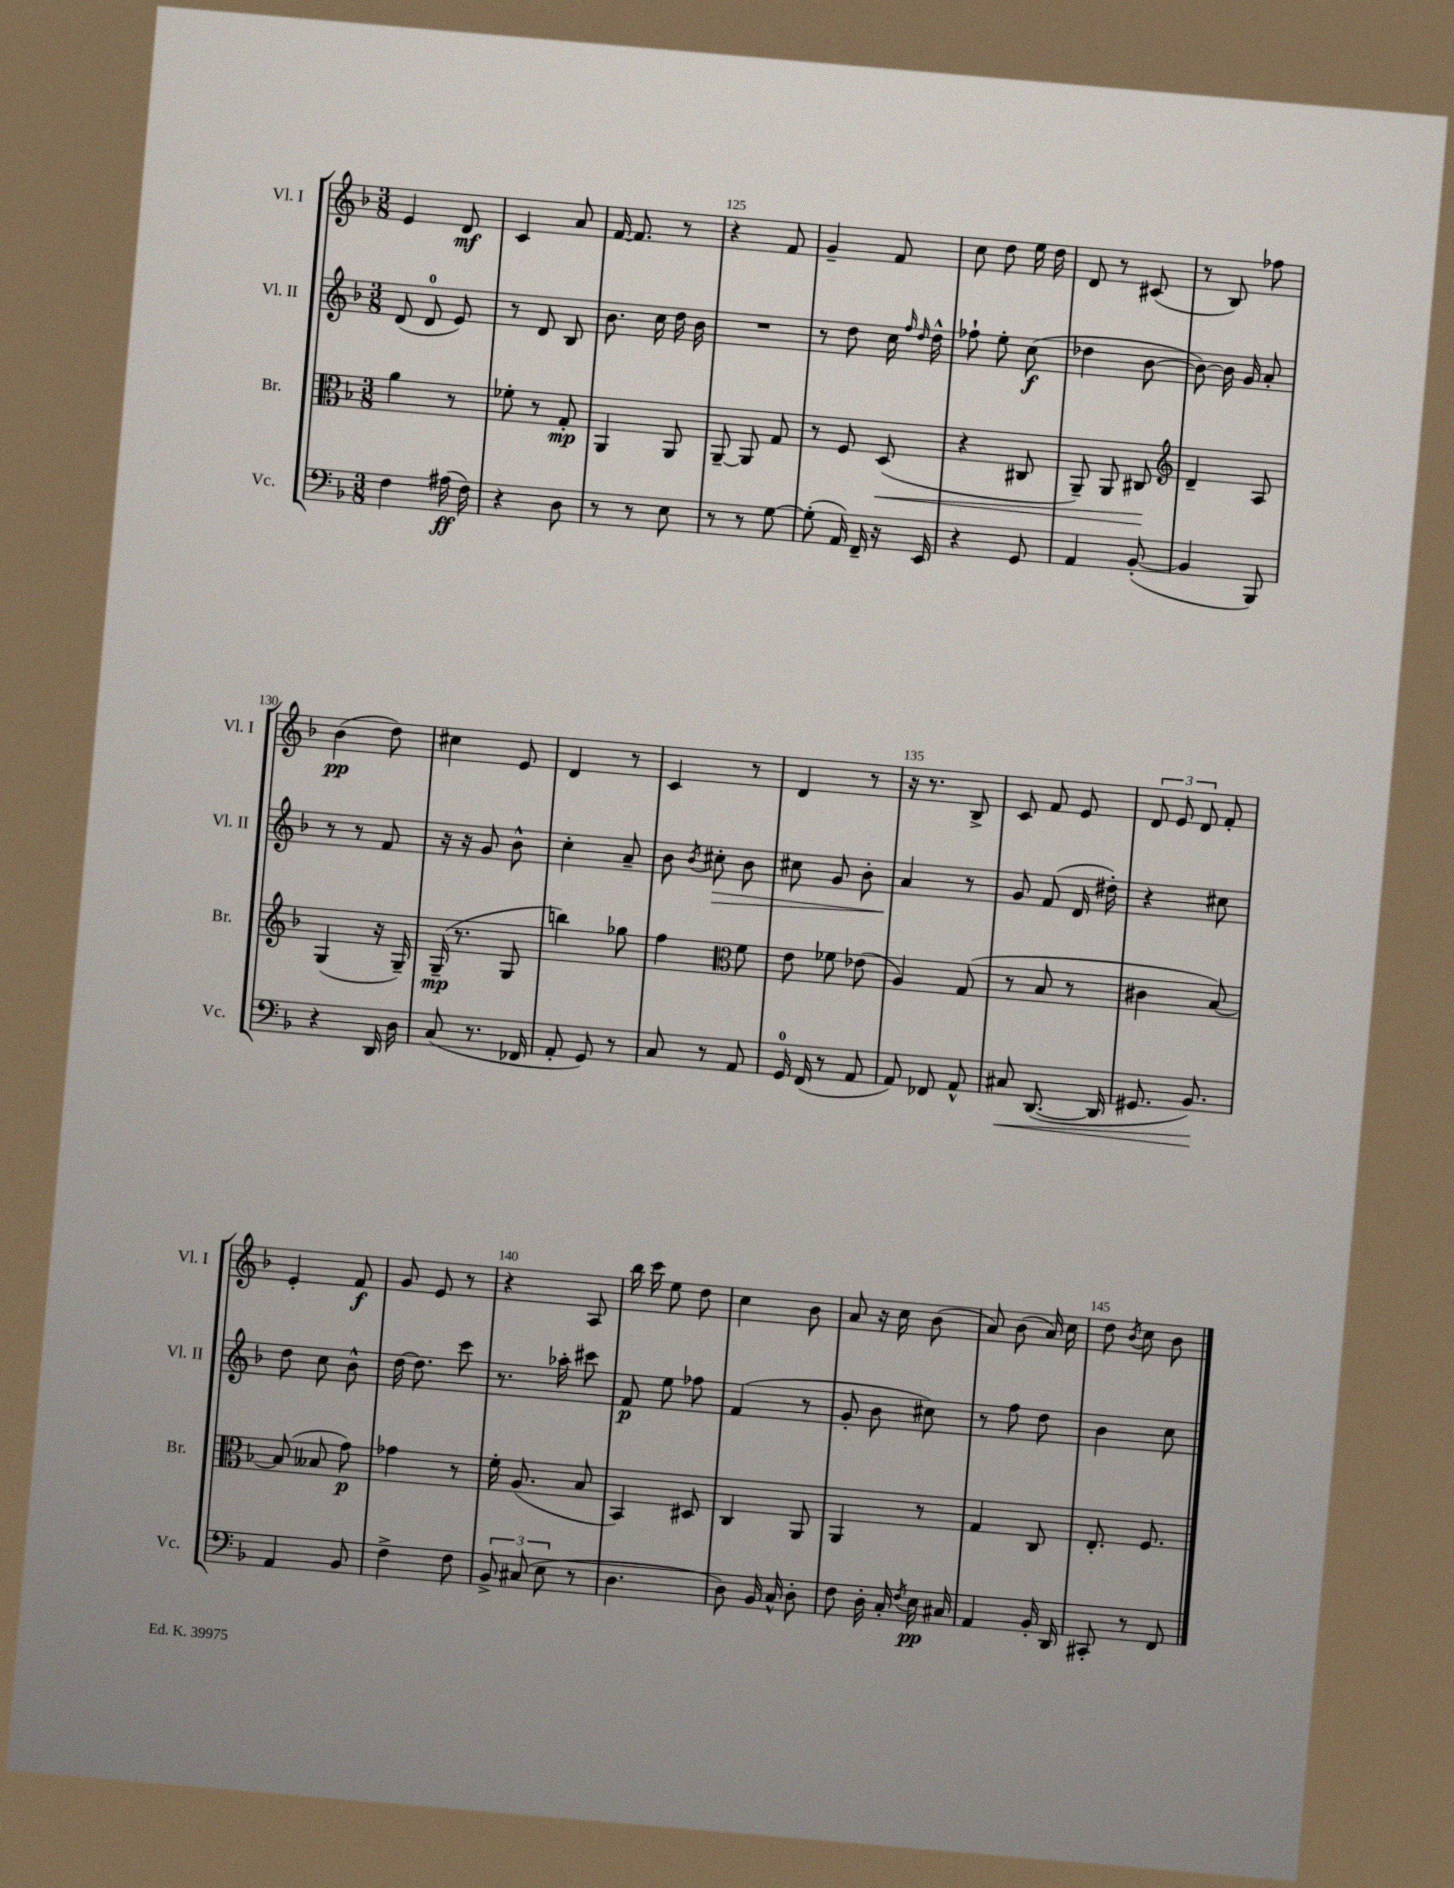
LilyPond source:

<<
\new StaffGroup <<
\new Staff = "s0" \with { instrumentName = "Vl. I" shortInstrumentName = "Vl. I" } {
    \clef treble \key f \major \numericTimeSignature \time 3/8
    \autoBeamOff e'4 d'8\mf |
    c'4 a'8 |
    f'16~ f'8. r8 |
    r4 f'8 |
    g'4-- f'8 |
    c''8 d''8 e''16 d''16 |
    d'8 r8 cis'8( |
    r8 bes8) fes''8 |
    bes'4\pp( d''8) |
    cis''4 e'8 |
    d'4 r8 |
    c'4 r8 |
    d'4 r8 |
    r16 r8. bes8-> |
    c'8 f'8 e'8 |
    \tuplet 3/2 { d'8 e'8 d'8 } f'8-. |
    e'4-. f'8\f |
    g'8 e'8 r8 |
    r4 a8 |
    bes''16 c'''16 e''8 d''8 |
    c''4 bes'8 |
    a'8 r16 c''16 bes'8( |
    a'8) bes'8( a'16) c''16 |
    d''8 \acciaccatura { bes'8 } c''8 bes'8 \bar "|." |
}
\new Staff = "s1" \with { instrumentName = "Vl. II" shortInstrumentName = "Vl. II" } {
    \clef treble \key f \major \numericTimeSignature \time 3/8
    \autoBeamOff d'8( d'8-0 e'8) |
    r8 d'8 bes8 |
    bes'8. c''16 d''16 bes'16 |
    R4. |
    r8 d''8 c''16 \grace { f''16 d''16 } d''16-^ |
    fes''8-! e''8-. c''8\f( |
    des''4 bes'8~ |
    bes'8~) bes'16 g'16 a'8-. |
    r8 r8 f'8 |
    r16 r16 g'8 bes'8-^ |
    c''4-. a'8-- |
    bes'8 \acciaccatura { bes'8 } cis''8-.\> bes'8 |
    cis''8 g'8 bes'8-. |
    a'4\! r8 |
    g'8 f'8( d'16 dis''16-.) |
    r4 cis''8 |
    d''8 c''8 bes'8-^ |
    d''16~ d''8. c'''8 |
    r8. aes''16-. cis'''8 |
    f'8\p e''8 fes''8 |
    f'4( r8 |
    g'8-. bes'8 cis''8) |
    r8 f''8 d''8 |
    bes'4 c''8 \bar "|." |
}
\new Staff = "s2" \with { instrumentName = "Br." shortInstrumentName = "Br." } {
    \clef alto \key f \major \numericTimeSignature \time 3/8
    \autoBeamOff a'4 r8 |
    fes'8-. r8 g8-.\mp |
    a,4 a,8 |
    a,8~-- a,8 g8 |
    r8 f8 d8\<( |
    r4 cis8 |
    a,8--) a,8 cis8\! |
    \clef treble d'4-- a8 |
    g4( r16 g16--) |
    g16--\mp( r8. g8 |
    b''4) ges''8 |
    f''4 \clef alto f'8 |
    e'8 fes'8 ees'8( |
    a4) g8( |
    r8 bes8 r8 |
    cis'4 bes8~) |
    bes8( beses8 g'8\p) |
    ges'4 r8 |
    f'16-. a8.( bes8 |
    bes,4) dis8 |
    c4 a,8 |
    a,4 r8 |
    g4 c8 |
    e8.-. f8. \bar "|." |
}
\new Staff = "s3" \with { instrumentName = "Vc." shortInstrumentName = "Vc." } {
    \clef bass \key f \major \numericTimeSignature \time 3/8
    \autoBeamOff f4 ais16\ff( f16) |
    r4 d8 |
    r8 r8 e8 |
    r8 r8 g8~ |
    g8-.( a,16) f,16-- r16 e,16 |
    r4 g,8 |
    a,4 bes,8~-.( |
    bes,4 bes,,8) |
    r4 d,16 d16 |
    c8( r8. fes,16 |
    a,8-. g,8) r8 |
    c8 r8 a,8 |
    g,16-0 f,16( r8 a,8 |
    a,8) fes,8 a,8-^ |
    cis8\< d,8.~( d,16 |
    gis,8. bes,8.\!) |
    a,4 bes,8 |
    f4-> f8 |
    \tuplet 3/2 { bes,8-> cis8( e8 } r8 |
    d4. |
    d8) bes,16 c16-^ d8-. |
    f8 d16-. c16-. \acciaccatura { f8 } e16\pp cis16 |
    a,4 bes,16-. d,16 |
    cis,8-. r8 f,8 \bar "|." |
}
>>
>>
\layout { \context { \Score currentBarNumber = #122 \override BarNumber.break-visibility = ##(#f #t #t) barNumberVisibility = #(every-nth-bar-number-visible 5) } }
